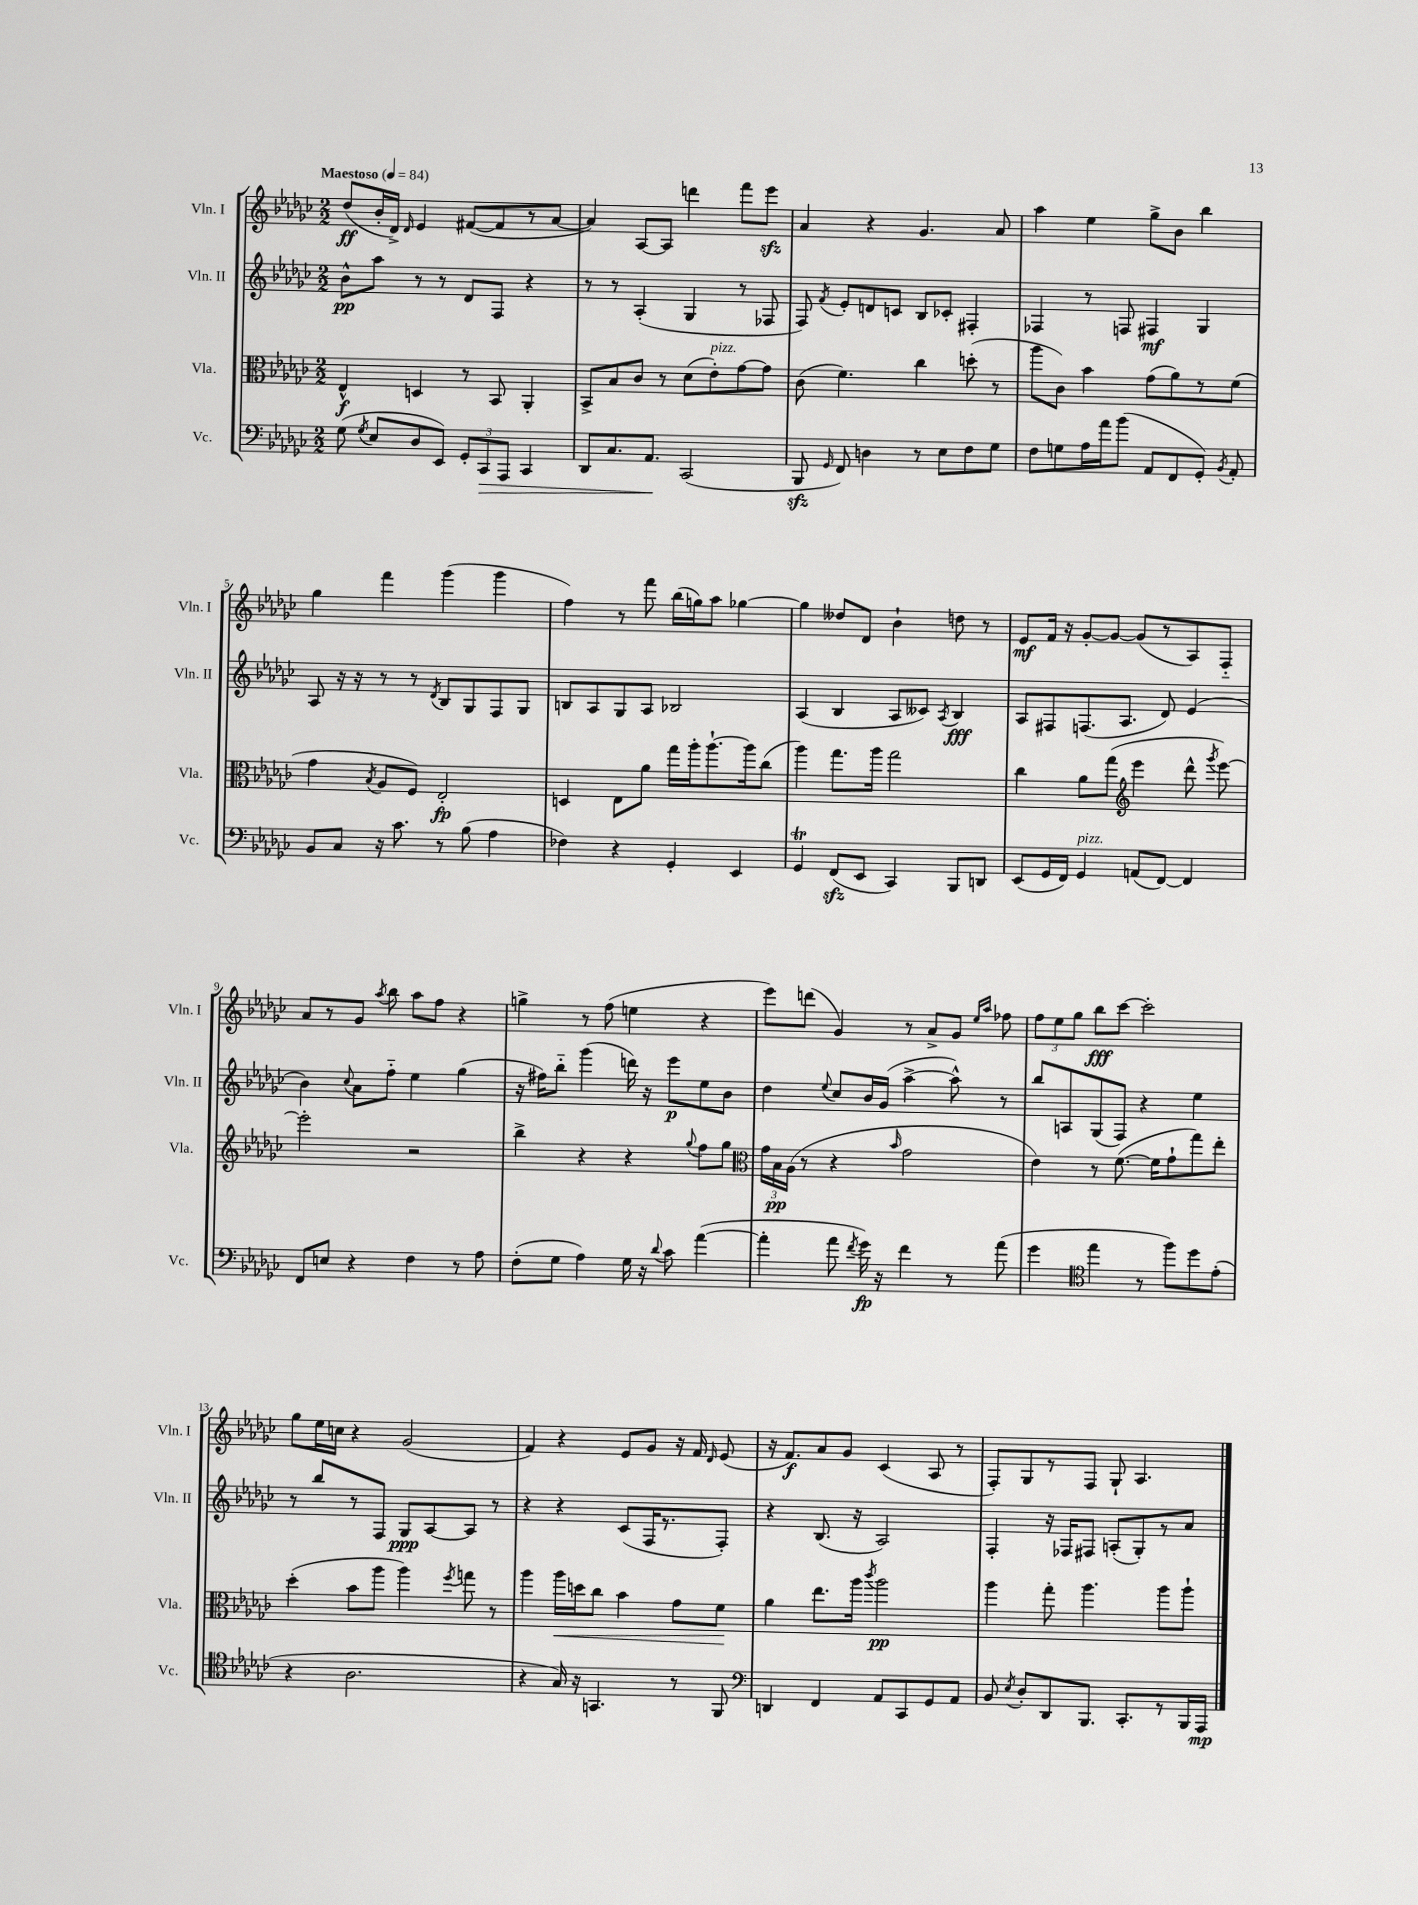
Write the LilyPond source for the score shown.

<<
\new StaffGroup <<
\new Staff = "s0" \with { instrumentName = "Vln. I" shortInstrumentName = "Vln. I" } {
    \clef treble \key ges \major \numericTimeSignature \time 2/2 \tempo "Maestoso" 4 = 84
    \autoBeamOff des''8[\ff( bes'16-. des'16]->) \grace { des'16 } ees'4 fis'8[~( fis'8 r8 aes'8]~ |
    aes'4) aes8[~ aes8] d'''4 f'''8[ ees'''8]\sfz |
    aes'4 r4 ges'4. aes'8 |
    aes''4 ees''4 ges''8[-> bes'8] bes''4 |
    ges''4 f'''4 ges'''4( ges'''4 |
    f''4) r8 f'''8 bes''16[( g''16) aes''8] ges''4~ |
    ges''4 deses''8[ des'8] bes'4-! d''8 r8 |
    ees'8[\mf f'16] r16 ges'8[~-. ges'8]~ ges'8[( r8 aes8) f8]-_ |
    aes'8[ r8 ges'8] \acciaccatura { aes''8 } bes''8 aes''8[ f''8] r4 |
    g''4-> r8 f''8( e''4 r4 |
    ees'''8[) d'''8]( ges'4) r8 aes'8[-> ges'8] \grace { ees''16[ aes''16] } fes''8 |
    \tuplet 3/2 { f''8[ ees''8 ges''8] } bes''8[\fff ces'''8]~ ces'''2-. |
    ges''8[ ees''16 c''16] r4 ges'2( |
    f'4) r4 ees'8[ ges'8] r16 f'16 \grace { des'16 } ees'8( |
    r16 f'8.[\f) aes'8 ges'8] ces'4( aes8 r8 |
    f8[-.) ges8 r8 f8] ges8-! aes4. \bar "|." |
}
\new Staff = "s1" \with { instrumentName = "Vln. II" shortInstrumentName = "Vln. II" } {
    \clef treble \key ges \major \numericTimeSignature \time 2/2
    \autoBeamOff bes'8[-^\pp aes''8] r8 r8 des'8[ f8] r4 |
    r8 r8 aes4-.( ges4 r8 fes8 |
    f8) \acciaccatura { f'8 } ees'8[-. d'8 c'8] bes8[ ces'8]-. fis4-. |
    fes4 r8 f8 fis4\mf ges4 |
    aes8 r16 r16 r8 r8 \acciaccatura { des'8 } bes8[ ges8 f8 ges8] |
    b8[ aes8 ges8 aes8] bes2 |
    aes4( bes4 aes8[ ceses'8]) \acciaccatura { aes8 } bes4\fff |
    aes8[ fis8 f8.( aes8.] des'8) ees'4( |
    bes'4) \appoggiatura { ces''8 } aes'8[ f''8]-_ ees''4 ges''4( |
    r16 fis''16[) bes''8]-_ ges'''4( d'''16) r16 ees'''8[\p ees''8 bes'8] |
    des''4 \appoggiatura { ees''8 } ces''8[ bes'16 ges'16]( aes''4~-> aes''8-^) r8 |
    bes''8[ a8 ges8( f8]) r4 ees''4 |
    r8 bes''8[ r8 f8] ges8[\ppp aes8~ aes8] r8 |
    r4 r4 ces'8[( f16 r8. f8]-.) |
    r4 bes8.( r16 aes2) |
    f4-. r16 fes16[ fis8] a8[-.( ges8-.) r8 aes'8] \bar "|." |
}
\new Staff = "s2" \with { instrumentName = "Vla." shortInstrumentName = "Vla." } {
    \clef alto \key ges \major \numericTimeSignature \time 2/2
    \autoBeamOff ees4-^\f d4 r8 bes,8 aes,4-. |
    bes,8[-> bes8 ces'8] r8 des'8[( ees'8-.^\markup { \italic "pizz." }) ges'8~ ges'8] |
    ces'8( f'4.) ces''4 d''8-.( r8 |
    aes''8[ ces'8]) bes'4 ges'8[( aes'8) r8 f'8]( |
    ges'4 \acciaccatura { bes8 } aes8[ f8]) ees2-.\fp |
    d4 ees8[ aes'8] ges''16[ aes''16-. aes''8.~-! aes''16 ces''8]( |
    aes''4) ges''8.[ aes''16] ges''2 |
    ces''4 aes'8[ ges''8]( \clef treble ees'''4 des'''8-^ \acciaccatura { ges'''8 } ees'''8~) |
    ees'''2-. r2 |
    bes''4-> r4 r4 \appoggiatura { ges''8 } f''8[ ges''8] |
    \clef alto \tuplet 3/2 { ges'16[ bes16\pp aes16]( } r8 r4 \grace { bes'16 } ges'2 |
    ees'4) r8 f'8.~( f'16[ ges'8-! ges''8) ees''8]-. |
    des''4-.( bes'8[ aes''8] aes''4) \acciaccatura { f''8 } g''8 r8 |
    aes''4 aes''16[\< d''16 ces''8] bes'4 ges'8[ f'8]\! |
    aes'4 ees''8.[ aes''16] \acciaccatura { ces'''8 } aes''2\pp |
    aes''4 ges''8-. aes''4. aes''8[ aes''8]-! \bar "|." |
}
\new Staff = "s3" \with { instrumentName = "Vc." shortInstrumentName = "Vc." } {
    \clef bass \key ges \major \numericTimeSignature \time 2/2
    \autoBeamOff ges8( \acciaccatura { ges8 } ees8[ des8 ees,8]) \tuplet 3/2 { ges,8[-. ces,8\> aes,,8] } ces,4 |
    des,8[ ces8. aes,8.]\! ces,2( |
    bes,,8\sfz \grace { ges,16 } f,8) d4 r8 ees8[ f8 ges8] |
    f8[ g8 aes16 aes'16 bes'8]( aes,8[ f,8 ges,8]-.) \acciaccatura { bes,8 } aes,8-. |
    bes,8[ ces8] r16 ces'8. r8 bes8( aes4 |
    fes4) r4 ges,4-. ees,4 |
    ges,4\trill f,8[\sfz( ees,8] ces,4) bes,,8[ d,8] |
    ees,8[( ges,16 f,16]) ges,4^\markup { \italic "pizz." } a,8[( f,8]~) f,4 |
    f,8[ e8] r4 f4 r8 aes8 |
    f8[-.( ges8] aes4) ges16 r16 \appoggiatura { des'8 } ces'8 aes'4~( |
    aes'4-. aes'8 \acciaccatura { f'8 } ges'16\fp) r16 f'4 r8 aes'8( |
    ges'4 \clef tenor ees''4 r8 f''8[) des''8 ees'8]-.( |
    r4 aes2. |
    r4 ges16) r16 g,4. r8 f,8 |
    \clef bass d,4 f,4 aes,8[ ces,8 ges,8 aes,8] |
    bes,8 \acciaccatura { ees8 } des8[-. des,8 bes,,8.] ces,8.[-. r8 bes,,16 aes,,16]\mp \bar "|." |
}
>>
>>
